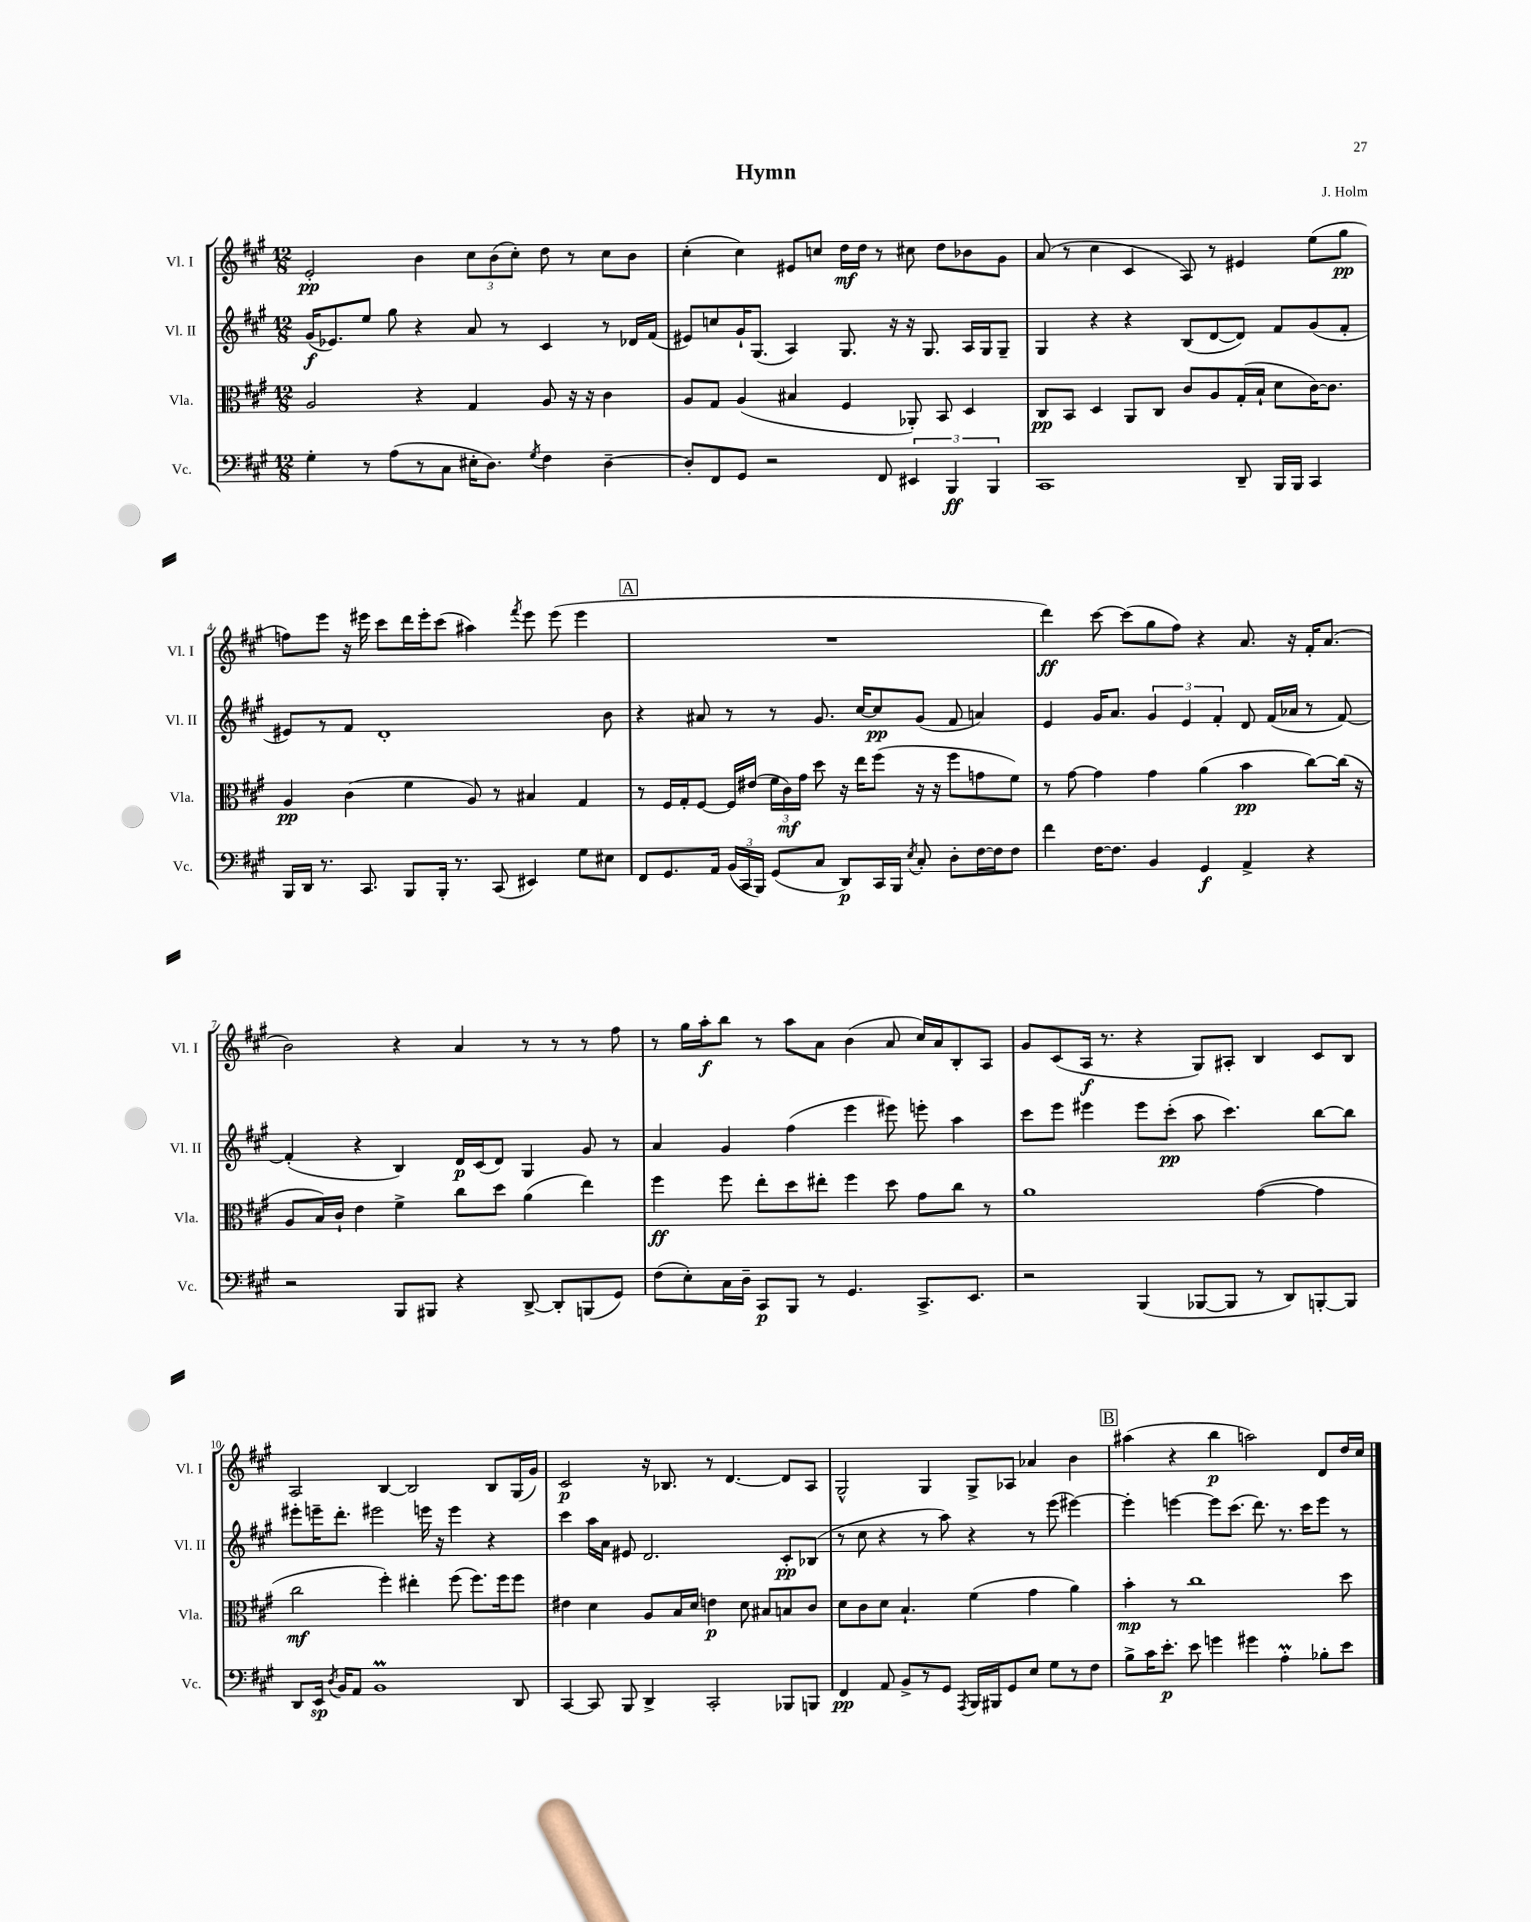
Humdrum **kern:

**kern	**dynam	**kern	**dynam	**kern	**dynam	**kern	**dynam
*part4	*part4	*part3	*part3	*part2	*part2	*part1	*part1
*staff4	*staff4	*staff3	*staff3	*staff2	*staff2	*staff1	*staff1
*I"Vc.	*	*I"Vla.	*	*I"Vl. II	*	*I"Vl. I	*
*I'Vc.	*	*I'Vla.	*	*I'Vl. II	*	*I'Vl. I	*
*clefF4	*	*clefC3	*	*clefG2	*	*clefG2	*
*k[f#c#g#]	*	*k[f#c#g#]	*	*k[f#c#g#]	*	*k[f#c#g#]	*
*M12/8	*	*M12/8	*	*M12/8	*	*M12/8	*
=1	=1	=1	=1	=1	=1	=1	=1
4G#'\	.	2A/	.	(16g#/KL	f	2e'/	pp
.	.	.	.	8.e-X/)	.	.	.
8r	.	.	.	8ee/J	.	.	.
(8A\L	.	.	.	8gg#\	.	.	.
8r	.	4r	.	4r	.	4b\	.
8C#\J	.	.	.	.	.	.	.
16E#X'\KL	.	4G#/	.	8a/	.	12cc#\L	.
8.D\J)	.	.	.	.	.	.	.
.	.	.	.	.	.	(12b\	.
.	.	.	.	8r	.	.	.
.	.	.	.	.	.	12cc#'\J)	.
8qG#/	.	.	.	.	.	.	.
4F#\	.	8A/	.	4c#/	.	8dd\	.
.	.	16r	.	.	.	8r	.
.	.	16r	.	.	.	.	.
[4D~\	.	4c#\	.	8r	.	8cc#\L	.
.	.	.	.	16d-X/LL	.	8b\J	.
.	.	.	.	(16f#/JJ	.	.	.
=2	=2	=2	=2	=2	=2	=2	=2
8D'/L]	.	8A/L	.	8e#X/L)	.	(4cc#'\	.
8FF#/	.	8G#/J	.	8ccn/	.	.	.
8GG#/J	.	(4A/	.	16g#`/K	.	4cc#\)	.
.	.	.	.	(8.G#/J	.	.	.
2r	.	.	.	.	.	.	.
.	.	4B#X/	.	4A/)	.	8e#X/L	.
.	.	.	.	.	.	8ccn/J	.
.	.	4F#/	.	8.G#/	.	16dd\LL	mf
.	.	.	.	.	.	16dd\JJ	.
8FF#/	.	.	.	.	.	8r	.
.	.	.	.	16r	.	.	.
6EE#X/	.	8AA-X'/)	.	16r	.	8cc#X\	.
.	.	.	.	8.G#/	.	.	.
.	.	8BB/	.	.	.	8dd\L	.
6BBB/	ff	.	.	.	.	.	.
.	.	4D/	.	16A/LL	.	8b-X\	.
.	.	.	.	16G#/J	.	.	.
6BBB/	.	.	.	.	.	.	.
.	.	.	.	8G#~/J	.	8g#\J	.
=3	=3	=3	=3	=3	=3	=3	=3
1CC#	.	8C#/L	pp	4G#/	.	(8a/	.
.	.	8BB/J	.	.	.	8r	.
.	.	4D/	.	4r	.	4cc#\	.
.	.	8AA/L	.	4r	.	4c#/	.
.	.	8C#/J	.	.	.	.	.
.	.	8c#/L	.	(8B/L	.	8A/)	.
.	.	8A/	.	[8d/	.	8r	.
8DD~/	.	(16G#'/L	.	8d/J])	.	4e#X/	.
.	.	16B`/JJ	.	.	.	.	.
16BBB/LL	.	8d\L	.	8f#/L	.	.	.
16BBB/JJ	.	.	.	.	.	.	.
4CC#/	.	[16c#\K)	.	(8g#/	.	(8ee\L	.
.	.	8.c#\J]	.	.	.	.	.
.	.	.	.	8f#'/J	.	8gg#\J	pp
!!LO:LB:g=z
=4	=4	=4	=4	=4	=4	=4	=4
16BBB/LL	.	4A/	pp	8e#X/L)	.	8ffn\L)	.
16DD/JJ	.	.	.	.	.	.	.
8.r	.	.	.	8r	.	8eee\J	.
.	.	(4c#\	.	8f#/J	.	16r	.
8.CC#/	.	.	.	.	.	16eee#X\	.
.	.	.	.	1d'	.	8ccc#\L	.
8BBB/L	.	4f#\	.	.	.	16ddd\L	.
.	.	.	.	.	.	16eee#'\J	.
16BBB'/Jk	.	.	.	.	.	(8ccc#\J	.
8.r	.	.	.	.	.	.	.
.	.	8A/)	.	.	.	4aa#X\)	.
(8CC#/	.	8r	.	.	.	.	.
.	.	.	.	.	.	8qfff#/	.
4EE#X/)	.	4B#X/	.	.	.	8eee#\	.
.	.	.	.	.	.	(8eee#\	.
8G#\L	.	4G#/	.	.	.	4eee#\	.
8E#X\J	.	.	.	8b\	.	.	.
!!LO:REH:place=s1:t=A
=5	=5	=5	=5	=5	=5	=5	=5
8FF#/L	.	8r	.	4r	.	1.r	.
8.GG#/	.	16F#/LL	.	.	.	.	.
.	.	16G#'/J	.	.	.	.	.
.	.	[8F#/J	.	8a#X/	.	.	.
16AA/Jk	.	.	.	.	.	.	.
(24BB/LL	.	16F#/LL]	.	8r	.	.	.
24CC#/	.	.	.	.	.	.	.
.	.	(16e#X/JJ	.	.	.	.	.
24BBB/JJ)	.	.	.	.	.	.	.
(8GG#/L	.	24f#\LL	.	8r	.	.	.
.	.	24c#\)	mf	.	.	.	.
.	.	24g#\JJ	.	.	.	.	.
8C#/J	.	8dd\	.	8.g#/	.	.	.
8DD/L)	p	16r	.	.	.	.	.
.	.	16ee\KL	.	[16cc#/KL	.	.	.
16CC#/L	.	(8ff#\J	.	8cc#/]	pp	.	.
16BBB/JJ	.	.	.	.	.	.	.
8qE/	.	.	.	.	.	.	.
8C#'/	.	16r	.	(8g#/J	.	.	.
.	.	16r	.	.	.	.	.
8D'\L	.	8ff#\L	.	8f#/	.	.	.
[16F#\L	.	8gn\	.	4an/)	.	.	.
16F#\J]	.	.	.	.	.	.	.
8F#\J	.	8f#\J)	.	.	.	.	.
=6	=6	=6	=6	=6	=6	=6	=6
4f#\	.	8r	.	4e/	.	4ddd\)	ff
.	.	[8g#\	.	.	.	.	.
[16F#\KL	.	4g#\]	.	16g#/KL	.	[8ccc#\	.
8.F#\J]	.	.	.	8.a/J	.	.	.
.	.	.	.	.	.	(8ccc#\L]	.
4BB/	.	4g#\	.	6g#/	.	8gg#\	.
.	.	.	.	.	.	8ff#\J)	.
.	.	.	.	6e/	.	.	.
4GG#/	f	(4a\	.	.	.	4r	.
.	.	.	.	6f#'/	.	.	.
4AA^/	.	4b\	pp	8d/	.	8.a/	.
.	.	.	.	(16f#/LL	.	.	.
.	.	.	.	16a-X/JJ	.	16r	.
4r	.	[8cc#\L)	.	8r	.	16f#'/KL	.
.	.	.	.	.	.	(8.a/J	.
.	.	(16cc#\Jk]	.	[8f#/)	.	.	.
.	.	16r	.	.	.	.	.
!!LO:LB:g=z
=7	=7	=7	=7	=7	=7	=7	=7
2r	.	8A/L	.	(4f#'/]	.	2b\)	.
.	.	16B/L)	.	.	.	.	.
.	.	16c#`/JJ	.	.	.	.	.
.	.	4e\	.	4r	.	.	.
8BBB/L	.	4f#^\	.	4B/)	.	4r	.
8BBB#X/J	.	.	.	.	.	.	.
4r	.	8cc#\L	.	16d/LL	p	4a/	.
.	.	.	.	(16c#/J	.	.	.
.	.	8dd\J	.	8d/J)	.	.	.
[8DD^/	.	(4a\	.	4G#/	.	8r	.
8DD'/L]	.	.	.	.	.	8r	.
(8BBBn/	.	4ee\)	.	8g#/	.	8r	.
8GG#/J)	.	.	.	8r	.	8ff#\	.
=8	=8	=8	=8	=8	=8	=8	=8
(8F#\L	.	4ff#\	ff	4a/	.	8r	.
8E'\)	.	.	.	.	.	16gg#\LL	.
.	.	.	.	.	.	16aa'\J	f
16C#\L	.	8ff#\	.	4g#/	.	8bb\J	.
16D~\JJ	.	.	.	.	.	.	.
8CC#/L	p	8ee'\L	.	.	.	8r	.
8BBB/J	.	8dd\	.	(4ff#\	.	8aa\L	.
8r	.	8ee#X'\J	.	.	.	8a\J	.
4.GG#/	.	4ff#\	.	4eee\	.	(4b\	.
.	.	8dd\	.	8eee#X\)	.	8a/	.
8.CC#^/L	.	8g#\L	.	8eeen'\	.	16cc#/LL)	.
.	.	.	.	.	.	16a/J	.
.	.	8cc#\J	.	4aa\	.	8B'/	.
8.EE/J	.	.	.	.	.	.	.
.	.	8r	.	.	.	8A/J	.
=9	=9	=9	=9	=9	=9	=9	=9
2r	.	1a	.	8ccc#\L	.	8g#/L	.
.	.	.	.	8eee\J	.	(8c#/	.
.	.	.	.	4eee#X\	.	16A/Jk	f
.	.	.	.	.	.	8.r	.
(4BBB/	.	.	.	8eee#\L	.	4r	.
.	.	.	.	(8ccc#'\J	pp	.	.
[8BBB-X/L	.	.	.	8aa\	.	8G#/L)	.
8BBB-/J]	.	.	.	4.ccc#\)	.	8A#X'/J	.
8r	.	([4g#\	.	.	.	4B/	.
8DD/L)	.	.	.	.	.	.	.
[8BBBn'/	.	4g#\]	.	[8bb\L	.	8c#/L	.
8BBB/J]	.	.	.	8bb\J]	.	8B/J	.
!!LO:LB:g=z
=10	=10	=10	=10	=10	=10	=10	=10
8DD/L	.	2cc#\	mf	8eee#X'\L	.	2A/	.
16EE/Jk	sp	.	.	16eeen~\K	.	.	.
8qD/	.	.	.	.	.	.	.
16BB/KL	.	.	.	8.ddd'\J	.	.	.
8AA/J	.	.	.	.	.	.	.
1BBM	.	.	.	2eee#X\	.	.	.
.	.	4ff#'\)	.	.	.	[4B/	.
.	.	4ee#X'\	.	.	.	2B/]	.
.	.	.	.	16eeen\	.	.	.
.	.	.	.	16r	.	.	.
.	.	(8ff#\	.	4eee\	.	.	.
.	.	8.ff#\L)	.	.	.	.	.
.	.	.	.	4r	.	8B/L	.
.	.	16ff#\k	.	.	.	.	.
8DD/	.	8ff#\J	.	.	.	(16G#/L	.
.	.	.	.	.	.	16g#/JJ)	.
=11	=11	=11	=11	=11	=11	=11	=11
[4CC#/	.	4e#X\	.	4ccc#\	.	2c#/	p
8CC#/]	.	4d\	.	16aa\LL	.	.	.
.	.	.	.	16a\JJ	.	.	.
8BBB/	.	.	.	8e#X/	.	.	.
4DD^/	.	8A/L	.	2.d/	.	16r	.
.	.	.	.	.	.	8.B-X/	.
.	.	16B/L	.	.	.	.	.
.	.	16d/JJ	.	.	.	.	.
2CC#'/	.	4en\	p	.	.	8r	.
.	.	.	.	.	.	[4.d/	.
.	.	8d\	.	.	.	.	.
.	.	8B#X/L	.	.	.	.	.
8BBB-X/L	.	8Bn/	.	8c#'/L	pp	8d/L]	.
8BBBn/J	.	8c#/J	.	(8B-X/J	.	8A/J	.
=12	=12	=12	=12	=12	=12	=12	=12
4FF#/	pp	8d\L	.	8r	.	2G#^^/	.
.	.	8c#\	.	8cc#\	.	.	.
8AA/	.	8d\J	.	4r	.	.	.
8BB^/L	.	4.B`/	.	.	.	.	.
8r	.	.	.	8r	.	4G#/	.
8GG#/J	.	.	.	8aa\)	.	.	.
8qAAA/	.	.	.	.	.	.	.
16BBB/LL	.	(4f#\	.	4r	.	8G#^/L	.
16BBB#X/J	.	.	.	.	.	.	.
8GG#/	.	.	.	.	.	8A-X/J	.
8E/J	.	4g#\	.	8r	.	4a-X/	.
8G#\L	.	.	.	(8eee\	.	.	.
8r	.	4a\)	.	[4eee#X\)	.	4b\	.
8F#\J	.	.	.	.	.	.	.
!!LO:REH:place=s1:t=B
=13	=13	=13	=13	=13	=13	=13	=13
8B^\L	.	4b'\	mp	4eee#'\]	.	(4aa#X\	.
16c#\K	.	.	.	.	.	.	.
8.e'\J	p	.	.	.	.	.	.
.	.	8r	.	[4eeen\	.	4r	.
8e\	.	1cc#	.	.	.	.	.
4gn\	.	.	.	8eee\L]	.	4bb\	p
.	.	.	.	(8.ccc#\J	.	.	.
4g#X\	.	.	.	.	.	2aan\)	.
.	.	.	.	8.ddd\)	.	.	.
4AM'\	.	.	.	8.r	.	.	.
.	.	.	.	16ccc#\KL	.	.	.
8B-X'\L	.	.	.	8eee\J	.	8d/L	.
8e\J	.	8dd\	.	8r	.	16dd/L	.
.	.	.	.	.	.	16cc#/JJ	.
==	==	==	==	==	==	==	==
*-	*-	*-	*-	*-	*-	*-	*-
